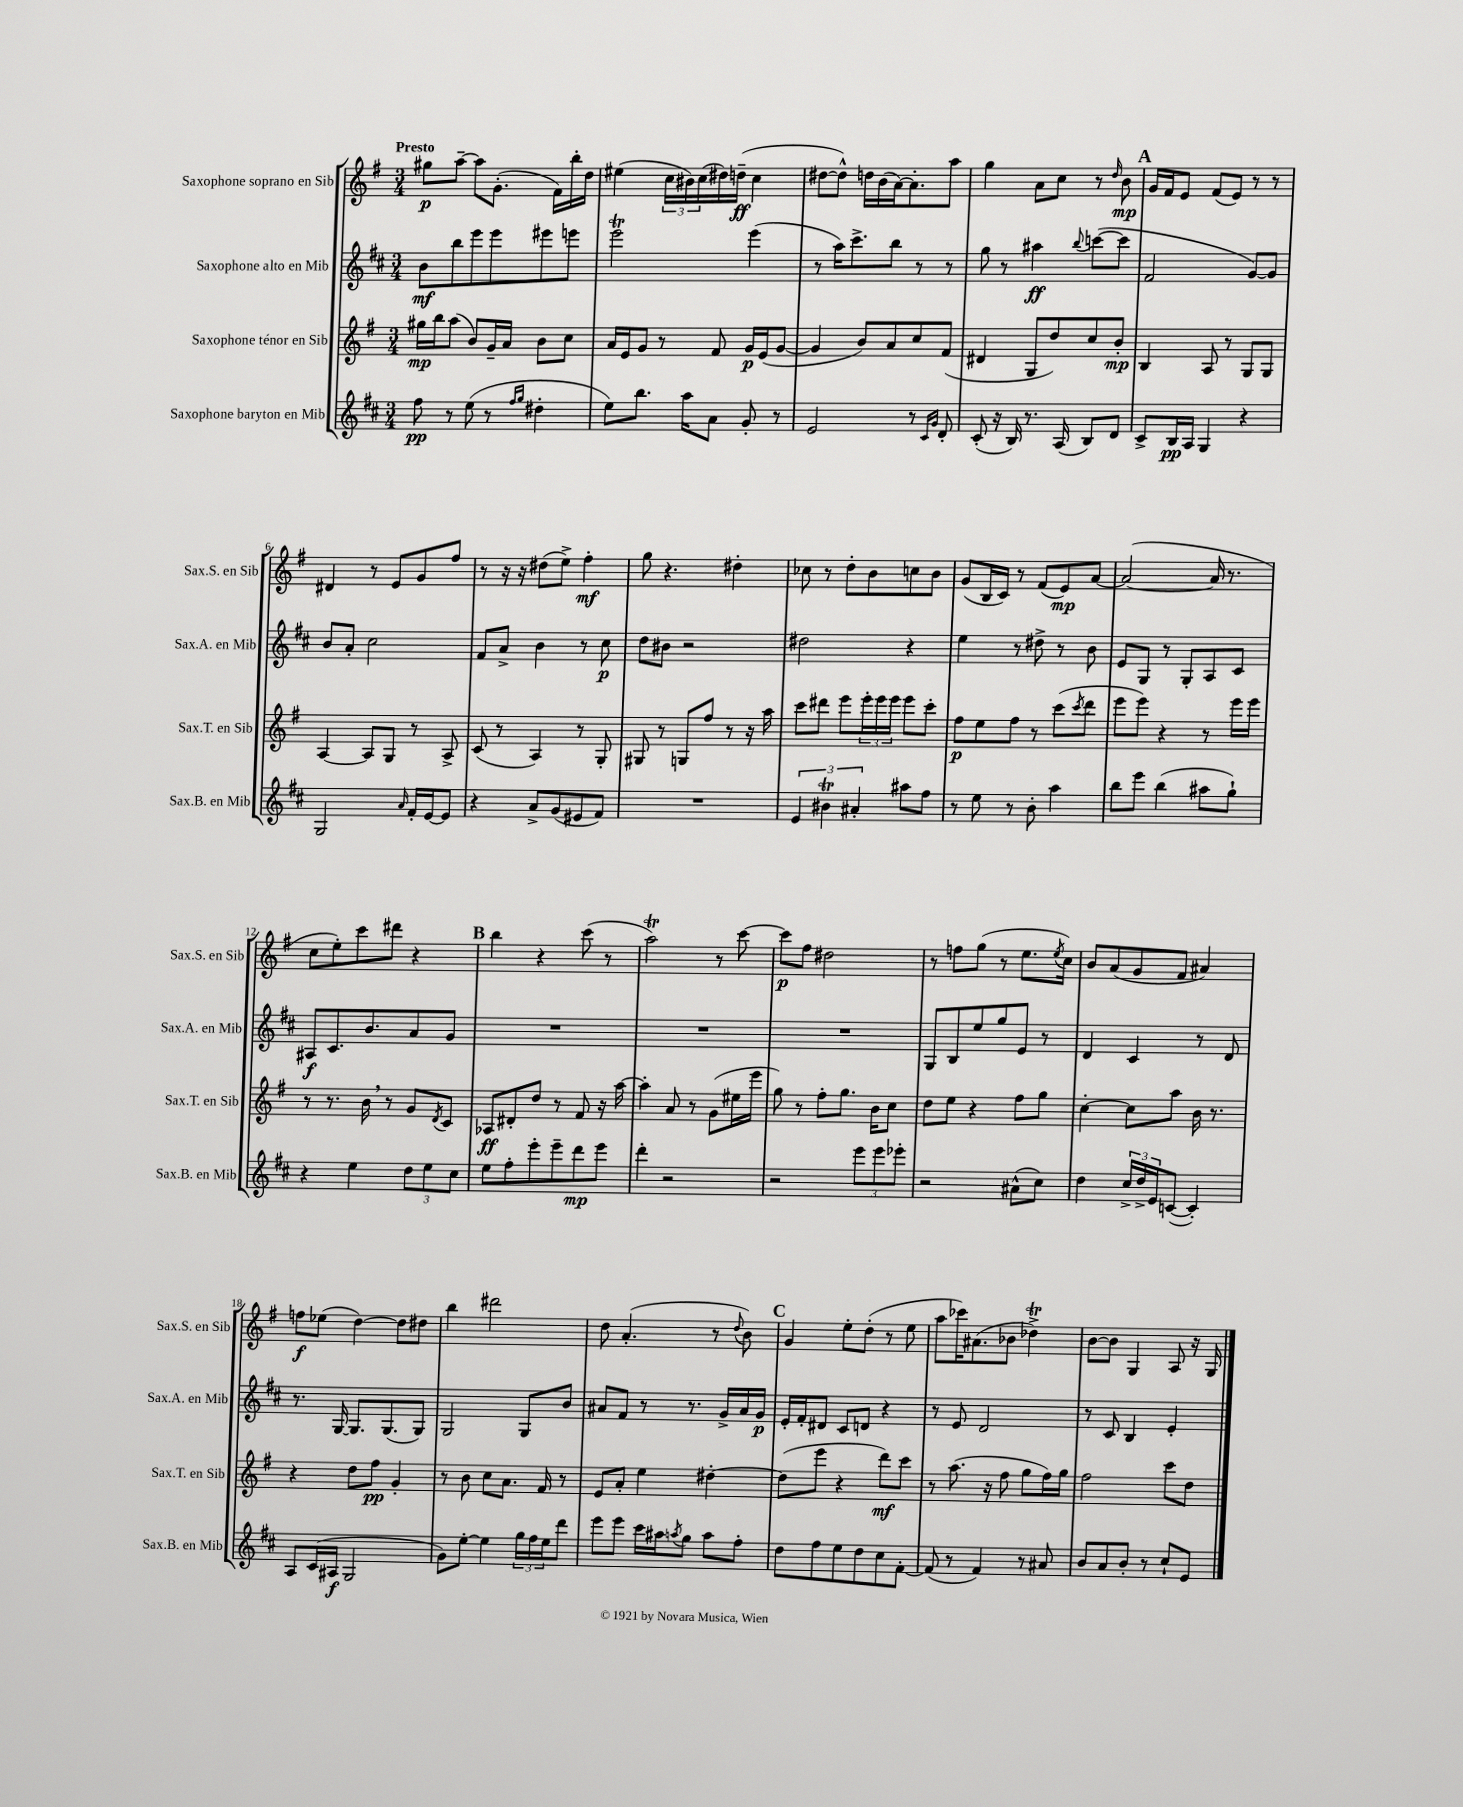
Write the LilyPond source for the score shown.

<<
\new StaffGroup <<
\new Staff = "s0" \with { instrumentName = "Saxophone soprano en Sib" shortInstrumentName = "Sax.S. en Sib" } {
    \clef treble \key g \major \numericTimeSignature \time 3/4 \tempo "Presto"
    gis''8\p a''8~-- a''8 g'8.-.( fis'16) b''16-. d''16 |
    eis''4( \tuplet 3/2 { c''16 bis'16) c''16( } dis''16) d''16--\ff( c''4 |
    dis''8~ dis''8-^) d''16 b'16( a'16~) a'8.-. a''8 |
    g''4 a'8 c''8 r8 \grace { d''16 } b'8\mp |
    \mark \markup { \bold "A" } g'16 fis'16 e'8 fis'8( e'8) r8 r8 |
    dis'4 r8 e'8 g'8 fis''8 |
    r8 r16 r16 dis''8( e''8->) fis''4-.\mf |
    g''8 r4. dis''4-. |
    ces''8 r8 d''8-. b'8 c''8 b'8 |
    g'8( b16 c'16) r8 fis'8( e'8\mp) a'8~ |
    a'2~( a'16 r8. |
    c''8 e''8-.) c'''8 dis'''8 r4 |
    \mark \markup { \bold "B" } b''4 r4 c'''8( r8 |
    a''2\trill) r8 c'''8~ |
    c'''8\p fis''8 dis''2 |
    r8 f''8 g''8( r8 e''8. \acciaccatura { e''8 } c''16) |
    b'8 a'8( g'8 fis'8 ais'4) |
    f''8\f ees''8( d''4~) d''8 dis''8 |
    b''4 dis'''2 |
    d''8 a'4.-.( r8 \appoggiatura { d''8 } b'8) |
    \mark \markup { \bold "C" } g'4 e''8-. d''8-.( r8 e''8 |
    a''8 ces'''16) ais'8.( bes'8 des''4->\trill) |
    b'8~ b'8 g4 a8 r16 g16 \bar "|." |
}
\new Staff = "s1" \with { instrumentName = "Saxophone alto en Mib" shortInstrumentName = "Sax.A. en Mib" } {
    \clef treble \key d \major \numericTimeSignature \time 3/4
    b'8\mf b''8 e'''8 e'''8 eis'''8 e'''8 |
    e'''2\trill e'''4( |
    r8 a''16) cis'''8.-> b''8 r8 r8 |
    g''8 r8 ais''4\ff \appoggiatura { b''8 } c'''8~( c'''8 |
    \mark \markup { \bold "A" } fis'2 g'8~) g'8 |
    b'8 a'8-. cis''2 |
    fis'8 a'8-> b'4 r8 cis''8\p |
    d''8 bis'8 r2 |
    dis''2 r4 |
    e''4 r8 dis''8-> r8 b'8 |
    e'8 g8 r8 g8-. a8 cis'8 |
    ais8\f cis'8. b'8. a'8 g'8 |
    \mark \markup { \bold "B" } R2. |
    R2. |
    R2. |
    g8 b8 e''8 g''8 e'8 r8 |
    d'4 cis'4 r8 d'8 |
    r8. g16~ g8. g8.( g8) |
    g2 g8 b'8 |
    ais'8 fis'8 r8 r8. g'16-> ais'16 g'16\p |
    \mark \markup { \bold "C" } e'16-. fis'16-. dis'8 cis'8 d'8 r4 |
    r8 e'8 d'2 |
    r8 cis'8 b4 e'4-. \bar "|." |
}
\new Staff = "s2" \with { instrumentName = "Saxophone ténor en Sib" shortInstrumentName = "Sax.T. en Sib" } {
    \clef treble \key g \major \numericTimeSignature \time 3/4
    gis''16\mp b''16 a''8( b'8) g'16-- a'16 b'8 c''8 |
    a'16 e'16 g'8 r8 fis'8 g'16\p e'16( g'8~ |
    g'4 b'8) a'8 c''8 fis'8( |
    dis'4 g8 d''8) c''8 b'8-.\mp |
    \mark \markup { \bold "A" } b4 a8 r8 g8 g8 |
    a4~ a8 g8 r8 a8-> |
    c'8( r8 a4) r8 g8-. |
    gis8 r8 g8 fis''8 r8 r16 a''16 |
    c'''8 dis'''8 e'''8 \tuplet 3/2 { e'''16-. e'''16 e'''16 } e'''8 c'''8-. |
    fis''8\p e''8 fis''8 r8 c'''8( \acciaccatura { c'''8 } d'''8 |
    e'''8 e'''8) r4 r8 e'''16 e'''16 |
    r8 r8. b'16 \breathe r8 g'8 \acciaccatura { d'8 } c'8 |
    \mark \markup { \bold "B" } aes8\ff dis'8-. d''8 r8 fis'8 r16 a''16~ |
    a''4-. a'8 r8 g'8( eis''16 e'''16 |
    g''8) r8 fis''8-. g''8. b'16 c''8 |
    d''8 e''8 r4 fis''8 g''8 |
    c''4~-. c''8 a''8 b'16 r8. |
    r4 d''8 fis''8\pp g'4-. |
    r8 b'8 c''8 a'8. fis'16 r8 |
    e'8 a'8-. e''4 dis''4~-. |
    \mark \markup { \bold "C" } dis''8( e'''8 r4 d'''8\mf) c'''8 |
    r8 a''8.( r16 fis''8 g''8 fis''16) g''16 |
    fis''2 c'''8 d''8 \bar "|." |
}
\new Staff = "s3" \with { instrumentName = "Saxophone baryton en Mib" shortInstrumentName = "Sax.B. en Mib" } {
    \clef treble \key d \major \numericTimeSignature \time 3/4
    fis''8\pp r8 e''8( r8 \grace { fis''16 g''16 } dis''4-. |
    e''8) b''8. a''16 a'8 g'8-. r8 |
    e'2 r8 \grace { cis'16 g'16 } d'8-. |
    cis'8-.( r16 b16) r8. a16( b8) d'8 |
    \mark \markup { \bold "A" } cis'8-> b16\pp a16 g4 r4 |
    g2 \grace { a'16 } fis'16-. e'16~ e'8 |
    r4 a'8-> g'8( eis'8 fis'8) |
    R2. |
    \tuplet 3/2 { e'4 bis'4\trill ais'4-. } ais''8 fis''8 |
    r8 e''8 r8 b'8-. a''4 |
    b''8 e'''8 b''4( ais''8 g''8-!) |
    r4 e''4 \tuplet 3/2 { d''8 e''8 cis''8 } |
    \mark \markup { \bold "B" } e''8 fis''8-. e'''8-. e'''8-- d'''8\mp e'''8 |
    d'''4-. r2 |
    r2 \tuplet 3/2 { e'''8 e'''8 ees'''8-. } |
    r2 ais'8-^( cis''8) |
    d''4 \tuplet 3/2 { cis''16-> d''16-> e'16 } c'8~( c'4-.) |
    a8 cis'16( ais16\f g2 |
    g'8) e''8~-. e''4 \tuplet 3/2 { g''16 fis''16 e''16 } d'''8 |
    e'''8 e'''8 cis'''16 ais''16 \acciaccatura { a''8 } g''8 a''8 fis''8-. |
    \mark \markup { \bold "C" } d''8 fis''8 e''8 d''8 cis''8 fis'8~-. |
    fis'8( r8 fis'4) r8 ais'8 |
    b'8 a'8 b'8-. r8 cis''8-! e'8 \bar "|." |
}
>>
>>
